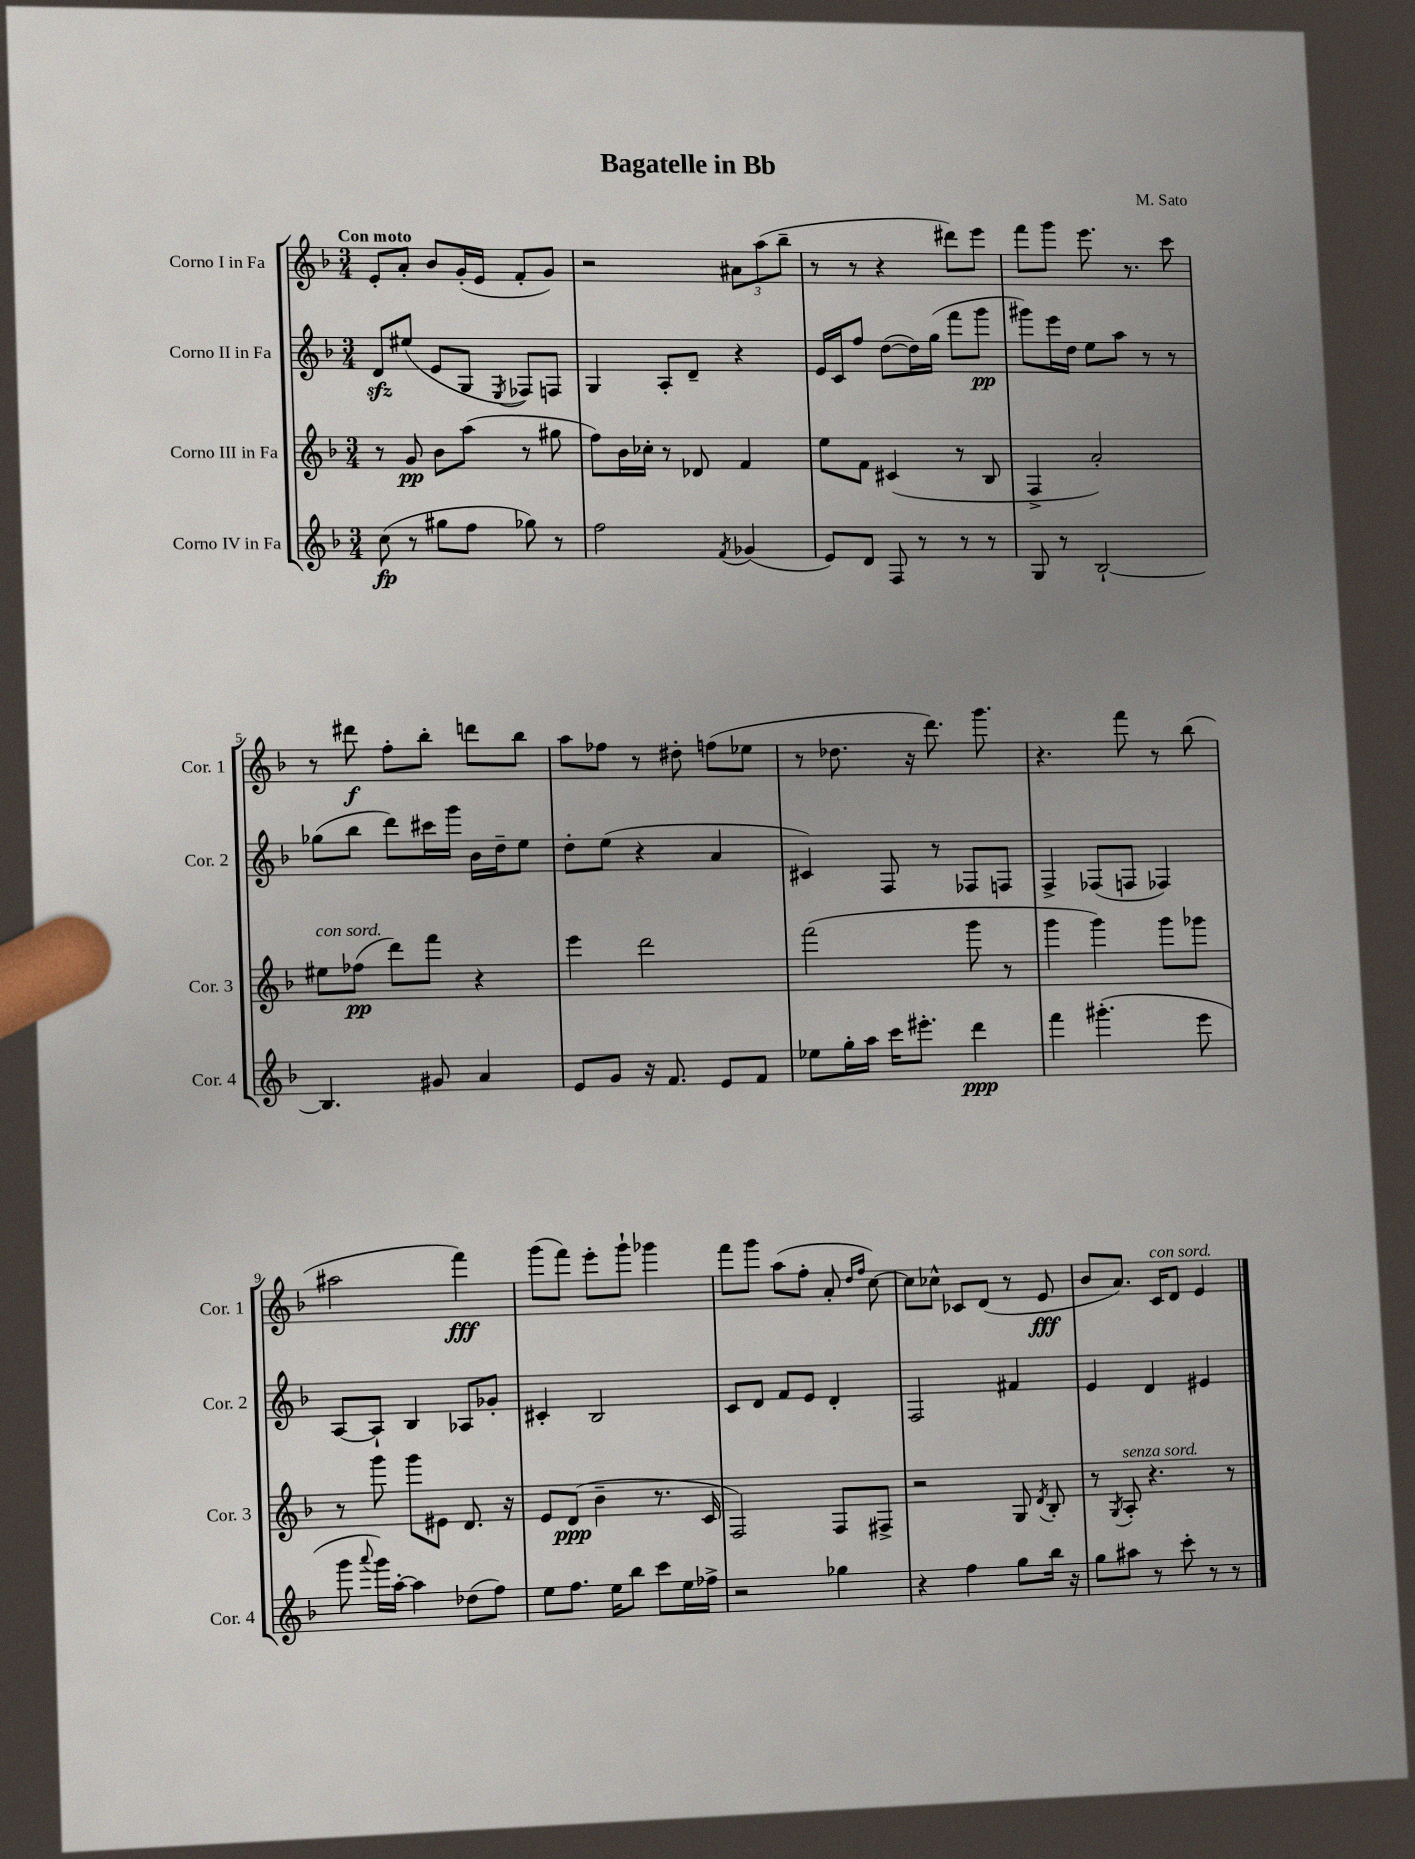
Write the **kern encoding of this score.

**kern	**kern	**kern	**kern
*staff4	*staff3	*staff2	*staff1
*clefG2	*clefG2	*clefG2	*clefG2
*k[b-]	*k[b-]	*k[b-]	*k[b-]
*M3/4	*M3/4	*M3/4	*M3/4
(8cc	8r	8d	8e'
8r	8g	(8ee#	8a'
8gg#	8b-	8e	8b-
8ff	(8aa	8G	(16g'
.	.	.	16e
.	.	8qE	.
8gg-)	8r	8F-)	8f'
8r	8gg#	8F	8g)
=	=	=	=
2ff	8ff)	4G	2r
.	16b-	.	.
.	16cc-'	.	.
.	8r	8A'	.
.	8d-	8d~	.
8qf	.	.	.
(4g-	4f	4r	12a#
.	.	.	(12aa
.	.	.	12bb-~
=	=	=	=
8e)	8ee	16e	8r
.	.	16c	.
8d	8f	8ff	8r
8F	(4c#	([8dd	4r
8r	.	16dd])	.
.	.	(16gg	.
8r	8r	8fff	8ddd#)
8r	8B-	8ggg	8eee
=	=	=	=
8G	4F^	8ggg#)	8fff
8r	.	16eee	8ggg
.	.	16dd	.
[2B-`	2a')	8ee	8.eee
.	.	8aa	.
.	.	.	8.r
.	.	8r	.
.	.	8r	8ccc
=	=	=	=
4.B-]	8ee#	(8gg-	8r
.	(8ff-	8bb-	8ddd#
.	8ddd)	8ddd)	8ff'
8g#	8fff	16ccc#	8bb-'
.	.	16ggg	.
4a	4r	16b-	8ddd
.	.	16dd~	.
.	.	8ee	8bb-
=	=	=	=
8e	4eee	8dd'	8aa
8g	.	(8ee	8ff-
16r	2ddd	4r	8r
8.f	.	.	.
.	.	.	8dd#'
8e	.	4a	(8ff
8f	.	.	8ee-
=	=	=	=
8ee-	(2fff	4c#)	8r
16gg'	.	.	8.dd-
16aa	.	.	.
16ccc	.	8F	.
8.eee#'	.	.	16r
.	.	8r	8.ddd)
4ddd	8ggg	8F-	.
.	.	.	8.ggg
.	8r	8F	.
=	=	=	=
4fff	4ggg	4F^	4.r
(4.ggg#'	4ggg)	(8F-	.
.	.	8F	8fff
.	8ggg	4F-)	8r
8eee	8ggg-	.	(8bb-
=	=	=	=
8ggg	8r	[8A	2aa#
8qqaaa	.	.	.
16ggg)	8ggg	8A`]	.
[16aa'	.	.	.
4aa]	8ggg	4B-	.
.	8e#	.	.
(8dd-	8.d	8A-	4fff)
8ff)	.	8g-'	.
.	16r	.	.
=	=	=	=
8ee	8e	4c#'	(8ggg
8.ff	(8d	.	8fff)
.	4b-~	2B-	8eee'
16ee	.	.	.
8bb-	.	.	8ggg`
8ccc	8.r	.	4ggg-
16ee	.	.	.
16ff-^	16c	.	.
=	=	=	=
2r	2F)	8c	8fff
.	.	8d	8ggg
.	.	8f	(8aa
.	.	8e	8ff'
4gg-	8F	4d'	8a'
.	.	.	16qqdd
.	.	.	16qqff
.	8F#^	.	[8cc)
=	=	=	=
4r	2r	2F	8cc]
.	.	.	8cc-^^
4ff	.	.	8c-
.	.	.	(8d
8gg	8G	4f#	8r
.	8qd	.	.
16bb-	8B-'	.	8e
16r	.	.	.
=	=	=	=
8gg	8r	4e	8b-
.	8qG	.	.
8aa#	8A'	.	8.a)
8r	4.r	4d	.
.	.	.	16c
8ccc'	.	.	8d
8r	.	4e#	4e
8r	8r	.	.
==	==	==	==
*-	*-	*-	*-
